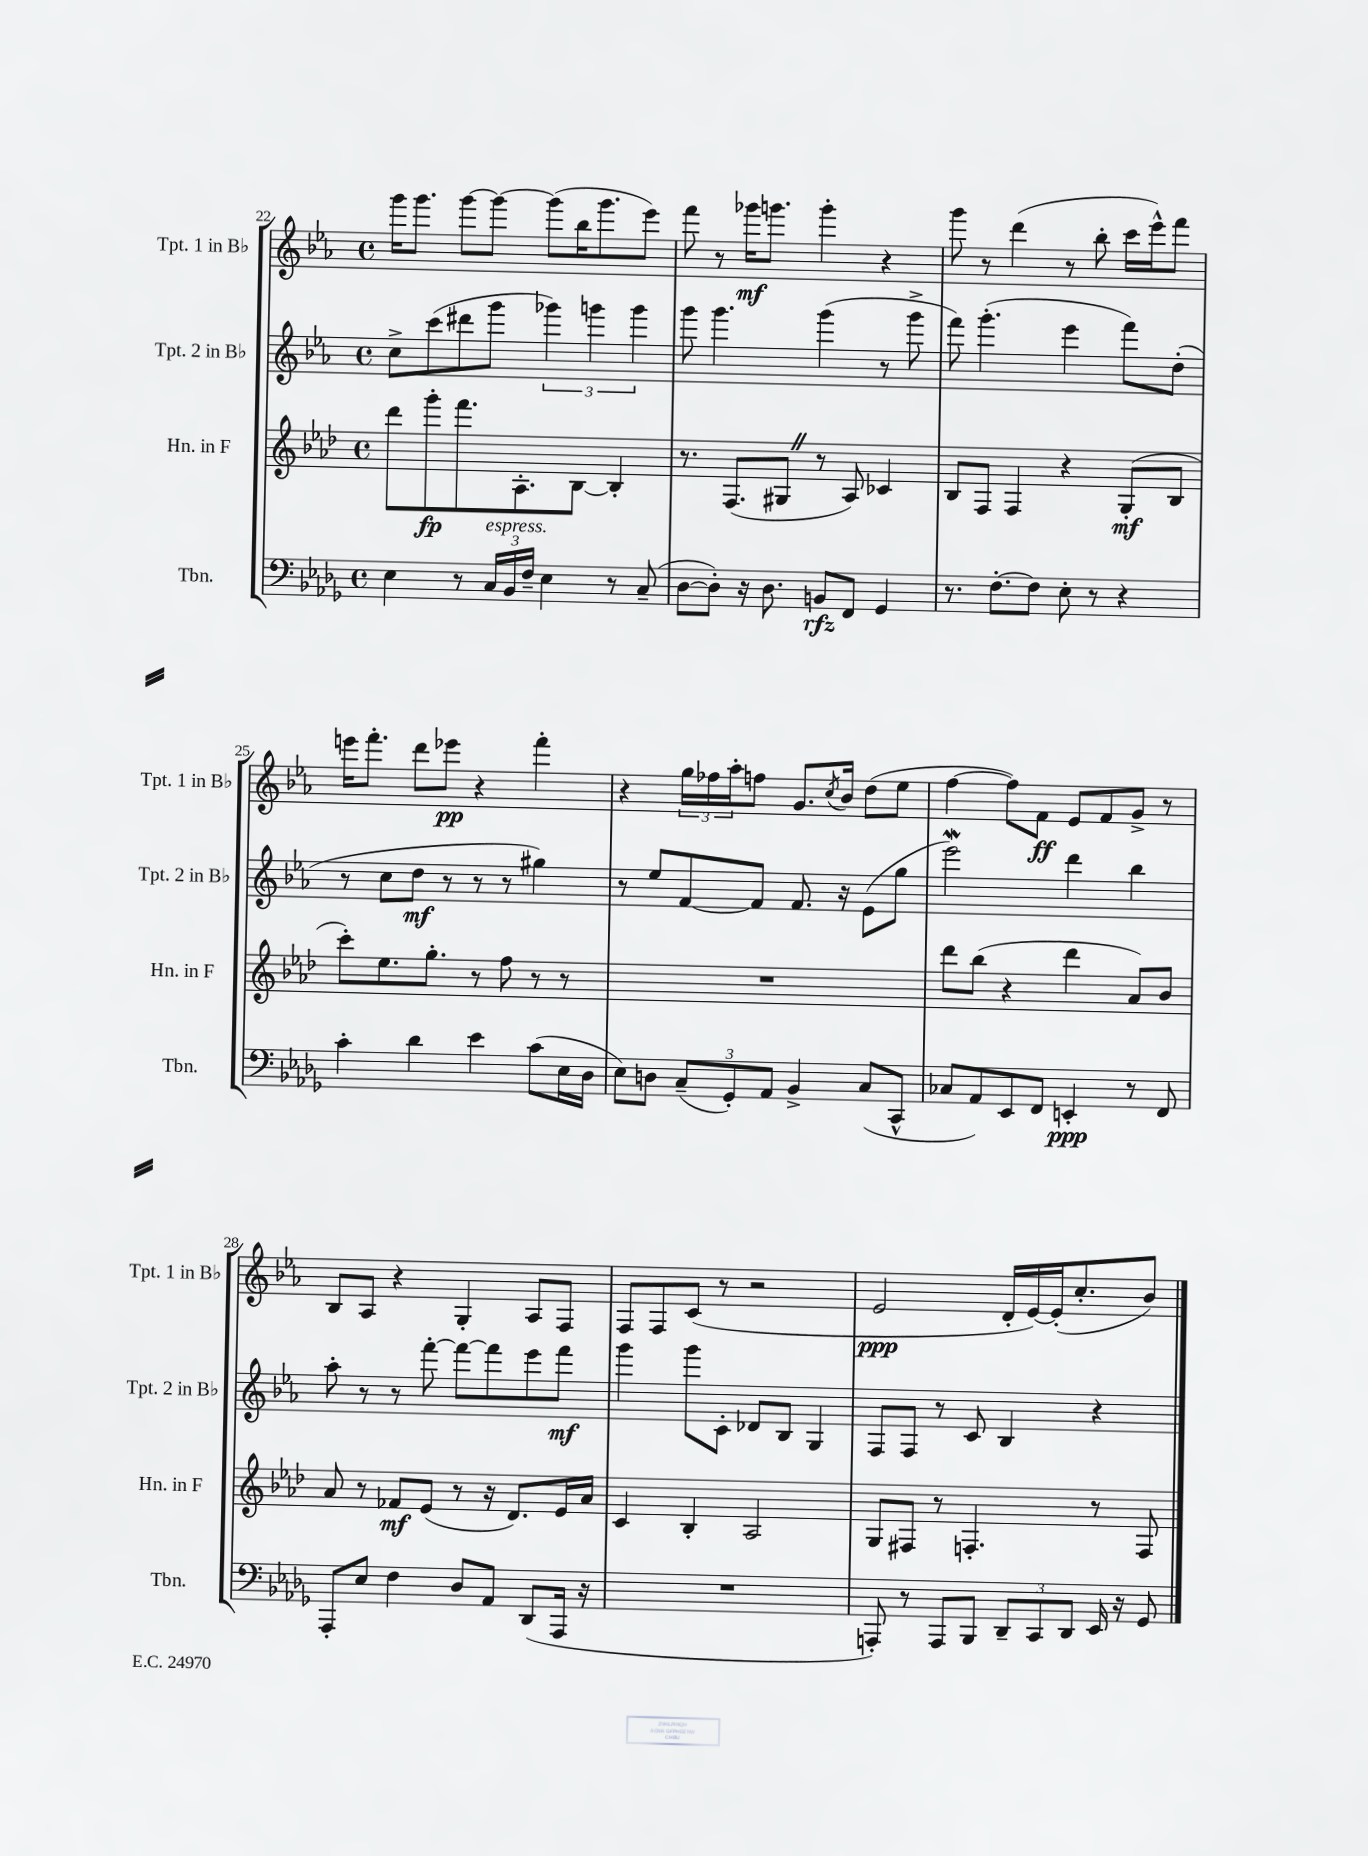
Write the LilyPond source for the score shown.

<<
\new StaffGroup <<
\new Staff = "s0" \with { instrumentName = "Tpt. 1 in Bb" shortInstrumentName = "Tpt. 1 in Bb" } {
    \clef treble \key ees \major \defaultTimeSignature \time 4/4
    g'''16 g'''8. g'''8~ g'''8~ g'''8( bes''16 g'''8. ees'''8) |
    f'''8 r8 ges'''16\mf g'''8. g'''4-. r4 |
    g'''8 r8 d'''4( r8 bes''8-. c'''16 ees'''16-^) f'''8 |
    e'''16 f'''8.-. d'''8 ees'''8\pp r4 f'''4-. |
    r4 \tuplet 3/2 { g''16 fes''16 aes''16-. } f''8 g'8. \acciaccatura { c''8 } bes'16 d''8( ees''8 |
    f''4~ f''8) f'8\ff ees'8 f'8 g'8-> r8 |
    bes8 aes8 r4 g4-. aes8 f8 |
    f8 f8 c'8( r8 r2 |
    ees'2\ppp d'16-. ees'16~) ees'16-.( c''8.-. bes'8) \bar "|." |
}
\new Staff = "s1" \with { instrumentName = "Tpt. 2 in Bb" shortInstrumentName = "Tpt. 2 in Bb" } {
    \clef treble \key ees \major \defaultTimeSignature \time 4/4
    c''8-> c'''8( dis'''8 g'''8 \tuplet 3/2 { ges'''4) g'''4 g'''4 } |
    g'''8 g'''4. g'''4( r8 g'''8-> |
    f'''8) g'''4.-.( ees'''4 f'''8) d''8-.( |
    r8 c''8 d''8\mf r8 r8 r8 gis''4) |
    r8 ees''8 f'8~ f'8 f'8. r16 ees'8( g''8 |
    ees'''2\mordent) d'''4 bes''4 |
    aes''8-. r8 r8 f'''8~-. f'''8~ f'''8 ees'''8 f'''8\mf |
    g'''4 g'''8 c'8-. des'8 bes8 g4 |
    f8 f8 r8 c'8 bes4 r4 \bar "|." |
}
\new Staff = "s2" \with { instrumentName = "Hn. in F" shortInstrumentName = "Hn. in F" } {
    \clef treble \key aes \major \defaultTimeSignature \time 4/4
    des'''8 g'''8-.\fp f'''8. aes8.-. bes8~ bes4-. |
    r8. f8.( gis8 \once \override BreathingSign.text = \markup { \musicglyph "scripts.caesura.straight" } \breathe r8 aes8) ces'4 |
    bes8 f8 f4 r4 g8-.\mf( bes8 |
    c'''8-.) ees''8. g''8.-. r8 f''8 r8 r8 |
    R1 |
    des'''8 bes''8( r4 des'''4 aes'8) bes'8 |
    aes'8 r8 fes'8\mf ees'8( r8 r16 des'8.) ees'16 aes'16 |
    c'4 bes4-. aes2 |
    g8 fis8 r8 f4.-. r8 f8 \bar "|." |
}
\new Staff = "s3" \with { instrumentName = "Tbn." shortInstrumentName = "Tbn." } {
    \clef bass \key des \major \defaultTimeSignature \time 4/4
    ees4 r8 \tuplet 3/2 { c16^\markup { \italic "espress." } bes,16 f16-- } ees4 r8 c8--( |
    des8~ des8-.) r16 des8. b,8\rfz f,8 ges,4 |
    r8. f8.~-. f8 ees8-. r8 r4 |
    c'4-. des'4 ees'4 c'8( ees16 des16 |
    ees8) d8 \tuplet 3/2 { c8--( ges,8-.) aes,8 } bes,4-> c8( c,8-^ |
    ces8 aes,8) ees,8 f,8 e,4-.\ppp r8 f,8 |
    aes,,8-. ees8 f4 des8 aes,8 des,8( aes,,16 r16 |
    R1 |
    a,,8-.) r8 a,,8 bes,,8 \tuplet 3/2 { des,8-- c,8 des,8 } ees,16 r16 ges,8 \bar "|." |
}
>>
>>
\layout { \context { \Score currentBarNumber = #22 } }
